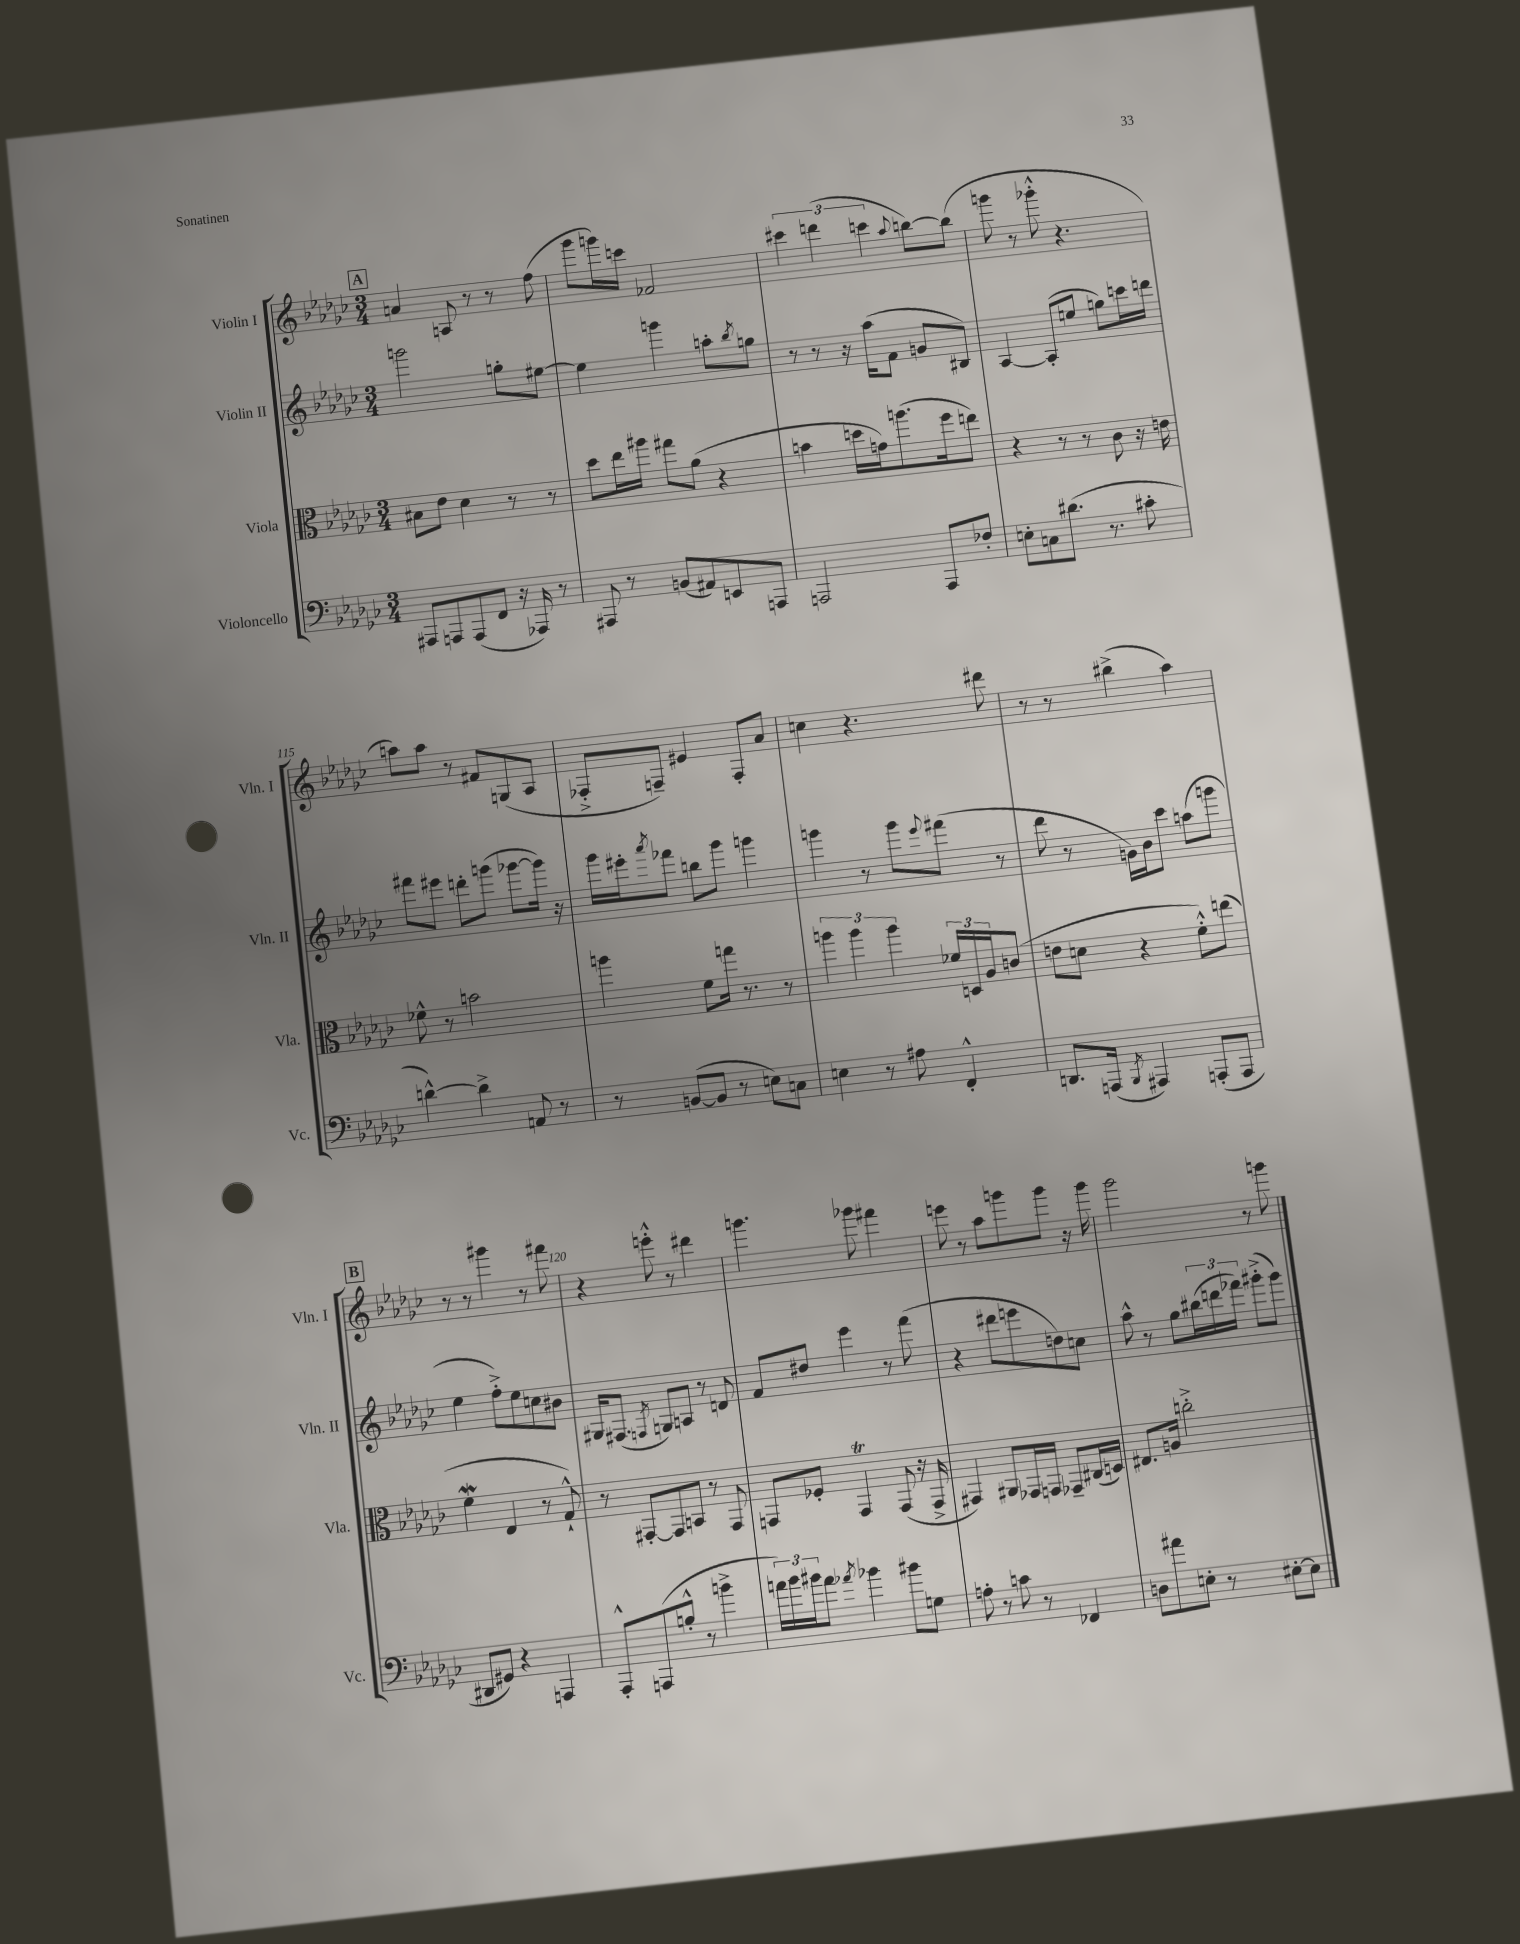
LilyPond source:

<<
\new StaffGroup <<
\new Staff = "s0" \with { instrumentName = "Violin I" shortInstrumentName = "Vln. I" } {
    \clef treble \key ges \major \numericTimeSignature \time 3/4
    \mark \markup { \box "A" } a'4 a8 r8 r8 f''8( |
    ges'''8 g'''16) c'''16 fes'2 |
    \tuplet 3/2 { cis'''4 d'''4( c'''4 } \appoggiatura { aes''8 } b''8~) b''8( |
    g'''8 r8 ges'''8-.-^ r4. |
    a''8) a''8 r8 fis'8 g8( aes8 |
    fes8-.-> f8--) eis'4 f8-. aes'8 |
    c''4 r4. dis'''8 |
    r8 r8 bis''4->( aes''4) |
    \mark \markup { \box "B" } r8 r8 gis'''4 r8 fis'''8 |
    r4 e'''8-.-^ r8 dis'''4 |
    g'''4. ges'''8 fis'''4 |
    e'''8 r8 aes''8 g'''8 g'''8 r16 g'''16 |
    ges'''2 r8 g'''8 \bar "|." |
}
\new Staff = "s1" \with { instrumentName = "Violin II" shortInstrumentName = "Vln. II" } {
    \clef treble \key ges \major \numericTimeSignature \time 3/4
    \mark \markup { \box "A" } g'''2 g''8-. eis''8~ |
    eis''4 g'''4 a''8-. \acciaccatura { bes''8 } g''8 |
    r8 r8 r16 aes''16( f'8 g'8 bis8) |
    aes4~ aes8-.( e''8 g''8) c'''16 d'''16 |
    fis'''8 eis'''8 d'''8-. g'''8( ges'''8~ ges'''16) r16 |
    ges'''16 eis'''16-. \acciaccatura { aes'''8 } fes'''8 b''8 ges'''8 g'''4 |
    g'''4 r8 g'''8 \appoggiatura { ees'''8 } fis'''8( r8 |
    des'''8 r8 g'16) bes'16 ces'''8 a''8( g'''8 |
    \mark \markup { \box "B" } ees''4 f''8-.->) ees''8 c''8 bis'8 |
    gis16 fis8.( \acciaccatura { f8 } g8) a8 r8 d'8 |
    f'8 dis''8 ees'''4 r8 f'''8( |
    r4 dis'''8 e'''8 d''8) c''8 |
    aes''8-^ r8 ges''8 \tuplet 3/2 { bis''16( d'''16 fes'''16) } gis'''8-.->( gis'''8) \bar "|." |
}
\new Staff = "s2" \with { instrumentName = "Viola" shortInstrumentName = "Vla." } {
    \clef alto \key ges \major \numericTimeSignature \time 3/4
    \mark \markup { \box "A" } bis8 ees'8 des'4 r8 r8 |
    des''8 ees''16 ais''16 gis''8 aes'8( r4 |
    b'4 d''16 g'16) a''8.( f''16 e''8) |
    r4 r8 r8 ces'8 r16 e'16 |
    fes'8-^ r8 b'2 |
    a''4 f'8 g''16 r8. r8 |
    \tuplet 3/2 { a''4 a''4 a''4 } \tuplet 3/2 { fes'16 d16 aes16 } c'8( |
    e'8 d'8 r4 f'8-.-^) e''8( |
    \mark \markup { \box "B" } f'4\mordent ees4 r8 ges8-!-^) |
    r8 gis,8~-. gis,8 b,8 r8 gis,8 |
    g,8 fes8-. g,4\trill g,8( r16 g,16-> |
    gis,4) ais,8 ges,16 g,16 ges,8-- cis16( d16) |
    eis8. a16 c''2-.-> \bar "|." |
}
\new Staff = "s3" \with { instrumentName = "Violoncello" shortInstrumentName = "Vc." } {
    \clef bass \key ges \major \numericTimeSignature \time 3/4
    \mark \markup { \box "A" } ais,,8 a,,8 a,,8( f,8 r16 aes,,16) r8 |
    ais,,8 r8 b,8( ais,8) e,8 a,,8 |
    a,,2 a,,8 fes8-. |
    e8-. c8 dis'8.( r8. cis'8-. |
    d'4~-^) d'4-> a,8 r8 |
    r8 b,8~( b,8 r8 e8) c8 |
    e4 r8 ais8 f,4-.-^ |
    d,8. a,,16( \acciaccatura { bes,,8 } ais,,4) a,,8-.( a,,8 |
    \mark \markup { \box "B" } dis,8 gis,8) r4 a,,4 |
    aes,,8-.-^ a,,8( b8-.-^ r8 b'4-> |
    \tuplet 3/2 { a'16) bes'16 bis'16 } a'8 \acciaccatura { aes'8 } bes'4 bis'8 g8 |
    a8-. r8 c'8 r8 fes,4 |
    d8 ais'8 e8-. r8 eis8~-. eis8 \bar "|." |
}
>>
>>
\layout { \context { \Score currentBarNumber = #111 \override BarNumber.break-visibility = ##(#f #t #t) barNumberVisibility = #(every-nth-bar-number-visible 5) } }
